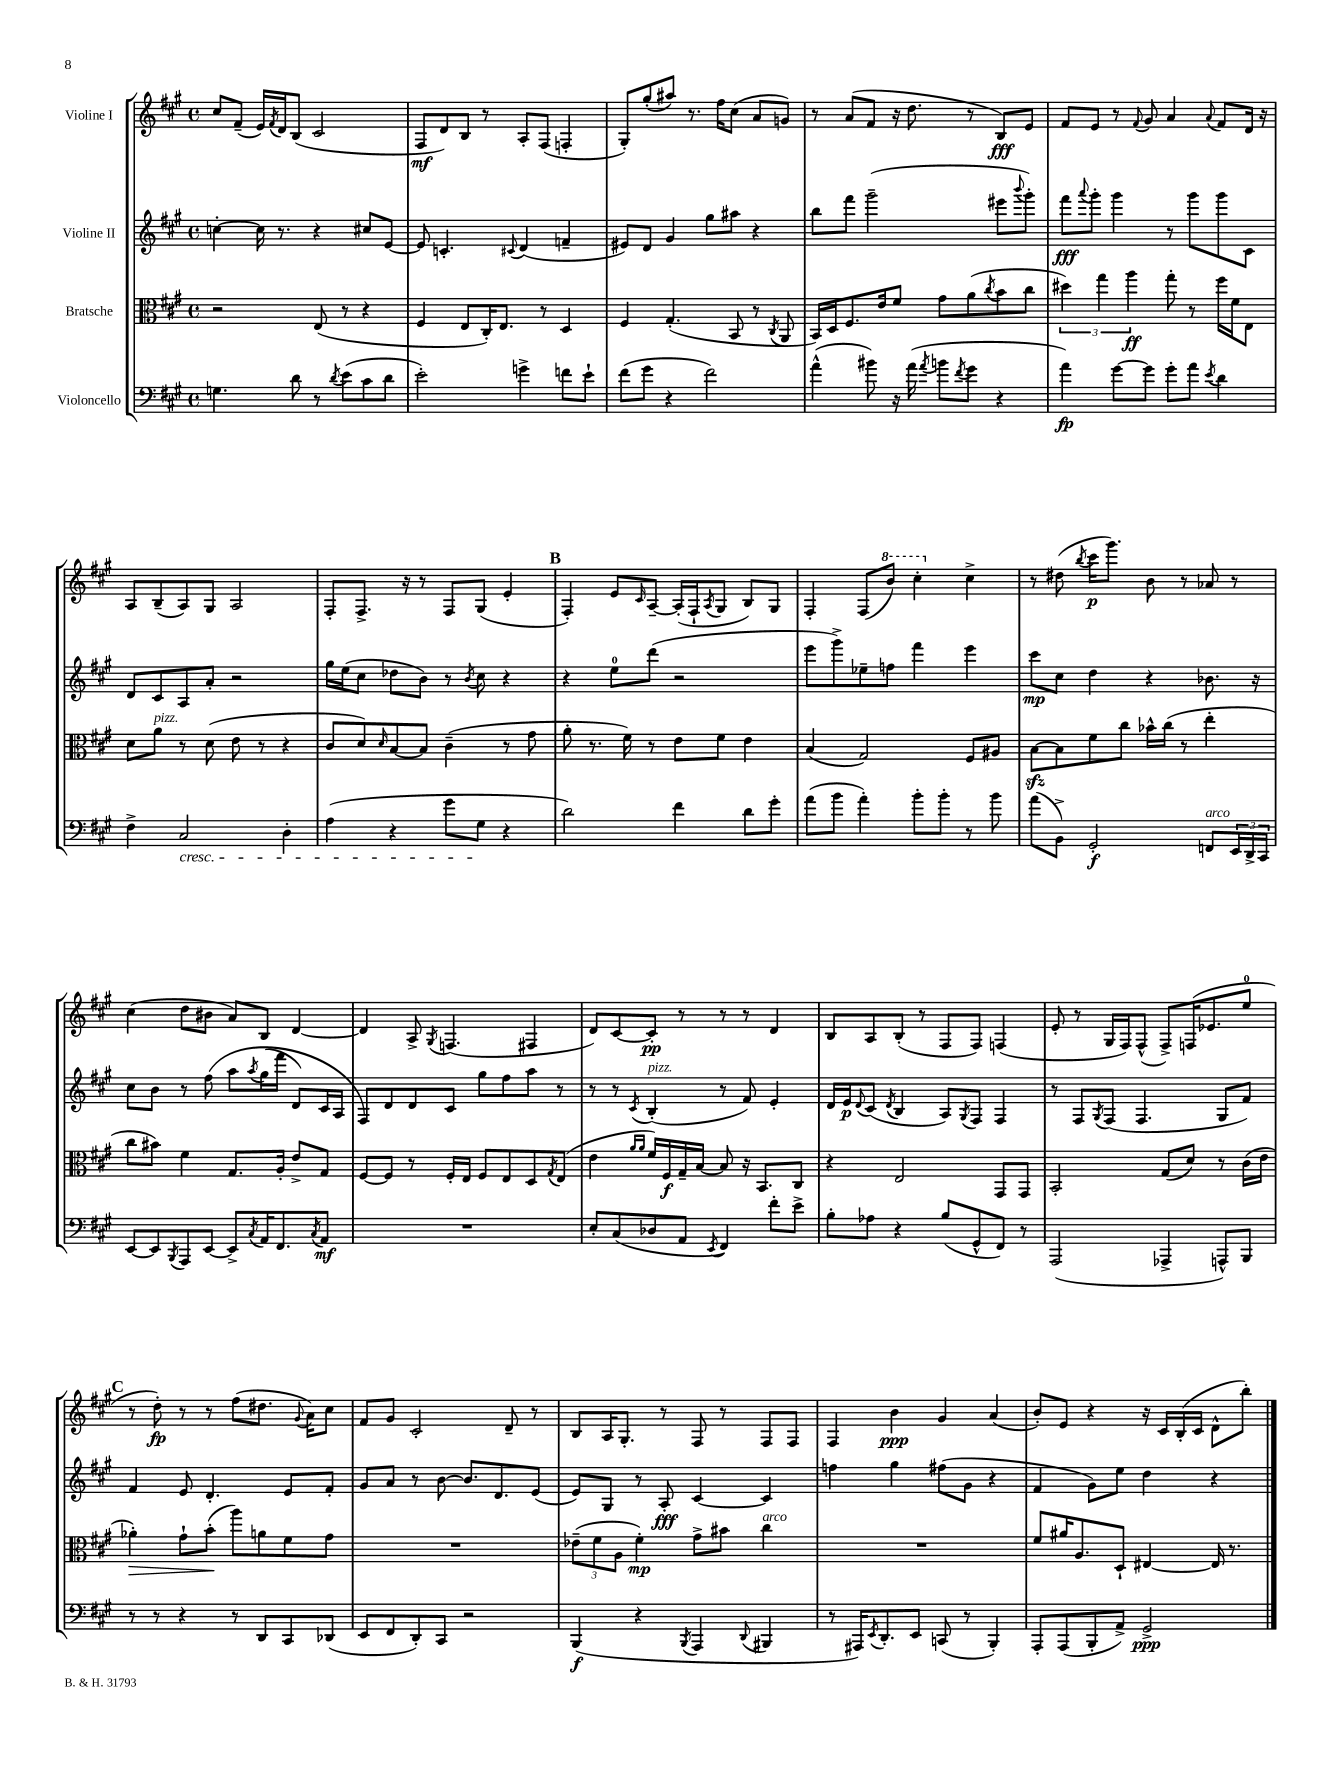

**kern	**dynam	**kern	**dynam	**kern	**dynam	**kern	**dynam
*part4	*part4	*part3	*part3	*part2	*part2	*part1	*part1
*staff4	*staff4	*staff3	*staff3	*staff2	*staff2	*staff1	*staff1
*I"Violoncello	*	*I"Bratsche	*	*I"Violine II	*	*I"Violine I	*
*clefF4	*	*clefC3	*	*clefG2	*	*clefG2	*
*k[f#c#g#]	*	*k[f#c#g#]	*	*k[f#c#g#]	*	*k[f#c#g#]	*
*M4/4	*	*M4/4	*	*M4/4	*	*M4/4	*
*met(c)	*	*met(c)	*	*met(c)	*	*met(c)	*
=6	=6	=6	=6	=6	=6	=6	=6
4.Gn\	.	2r	.	[4ccn'\	.	8cc#/L	.
.	.	.	.	.	.	(8f#~/J	.
.	.	.	.	16cc\]	.	16e/LL)	.
.	.	.	.	.	.	8qf#/	.
.	.	.	.	8.r	.	16d/J	.
8d\	.	.	.	.	.	(8B/J	.
8r	.	(8E/	.	4r	.	2c#/	.
8qd/	.	.	.	.	.	.	.
(8e\L	.	8r	.	.	.	.	.
8c#\	.	4r	.	8cc#X/L	.	.	.
8d\J	.	.	.	[8e/J	.	.	.
=7	=7	=7	=7	=7	=7	=7	=7
2e'\)	.	4F#/	.	8e/]	.	8F#/L	mf
.	.	.	.	4.cn'/	.	8d/)	.
.	.	8E/L	.	.	.	8B/J	.
.	.	16C#'/K)	.	.	.	8r	.
.	.	8.E/J	.	.	.	.	.
.	.	.	.	8qqc#X/	.	.	.
4gn^\	.	.	.	(4d/	.	8A'/L	.
.	.	8r	.	.	.	(8F#/J	.
8fn\L	.	4D/	.	4fn~/	.	4Fn'/	.
8e`\J	.	.	.	.	.	.	.
=8	=8	=8	=8	=8	=8	=8	=8
(8f#\L	.	4F#/	.	8e#X/L)	.	8G#'/L)	.
8g#\J	.	.	.	8d/J	.	(8gg#'/	.
4r	.	(4.G#'/	.	4g#/	.	8aa#X/J)	.
.	.	.	.	.	.	8.r	.
2f#\)	.	.	.	8gg#\L	.	.	.
.	.	.	.	.	.	16ff#\KL	.
.	.	8BB/	.	8aa#X\J	.	(8cc#\J	.
.	.	8r	.	4r	.	8a/L	.
.	.	8qC#/	.	.	.	.	.
.	.	8AA/	.	.	.	8gn/J)	.
=9	=9	=9	=9	=9	=9	=9	=9
(4a^^\	.	16BB/LL)	.	8bb\L	.	8r	.
.	.	16D/J	.	.	.	.	.
.	.	8.F#/	.	8fff#\J	.	(8a/L	.
8b#X\)	.	.	.	(2ggg#~\	.	8f#/J	.
.	.	16e/k	.	.	.	.	.
16r	.	8f#/J	.	.	.	16r	.
(16a\	.	.	.	.	.	8.dd\	.
8qa/	.	.	.	.	.	.	.
8bn\L	.	8g#\L	.	.	.	.	.
8qf#/	.	.	.	.	.	.	.
8g#\J	.	(8a\	.	.	.	8r	.
.	.	8qcc#/	.	.	.	.	.
4r	.	8b\	.	8eee#X\L	.	8B/L)	fff
.	.	.	.	8qqbbb/	.	.	.
.	.	8cc#\J	.	8ggg#'\J)	.	8e/J	.
=10	=10	=10	=10	=10	=10	=10	=10
4a\)	fp	6dd#X\)	.	8fff#\L	fff	8f#/L	.
.	.	.	.	8qqaaa/	.	.	.
.	.	.	.	8ggg#'\J	.	8e/J	.
.	.	6gg#\	.	.	.	.	.
[8g#\L	.	.	.	4ggg#\	.	8r	.
.	.	6aa\	ff	.	.	.	.
.	.	.	.	.	.	8qqf#/	.
8g#\J]	.	.	.	.	.	8g#/	.
8g#'\L	.	8gg#'\	.	8r	.	4a/	.
8a\J	.	8r	.	8ggg#\L	.	.	.
8qe/	.	.	.	.	.	8qqa/	.
4d\	.	16ff#\LL	.	8ggg#\	.	8f#/L	.
.	.	16f#\J	.	.	.	.	.
.	.	8E\J	.	8c#\J	.	16d/Jk	.
.	.	.	.	.	.	16r	.
!!LO:LB:g=z
=11	=11	=11	=11	=11	=11	=11	=11
4F#^\	.	8d\L	.	8d/L	.	8A/L	.
!	!	!LO:TX:a:i:t=pizz.	!	!	!	!	!
.	.	8a\J	.	8c#/	.	(8B~/	.
!LO:TX:b:i:t=cresc.	!	!	!	!	!	!	!
2C#/	.	8r	.	8A/	.	8A/)	.
.	.	(8d\	.	8a'/J	.	8G#/J	.
.	.	8e\	.	2r	.	2A/	.
.	.	8r	.	.	.	.	.
4D'\	.	4r	.	.	.	.	.
=12	=12	=12	=12	=12	=12	=12	=12
(4A\	.	8c#/L	.	16gg#\LL	.	8F#'/L	.
.	.	.	.	(16ee\J	.	.	.
.	.	8d/)	.	8cc#\J	.	8.F#^/J	.
.	.	16qqd/	.	.	.	.	.
4r	.	[8B/	.	8dd-X\L	.	.	.
.	.	.	.	.	.	16r	.
.	.	8B/J]	.	8b\J)	.	8r	.
8g#\L	.	(4c#~\	.	8r	.	8F#/L	.
.	.	.	.	8qb/	.	.	.
8G#\J	.	.	.	8cc#\	.	(8G#/J	.
4r	.	8r	.	4r	.	4e'/	.
.	.	8g#\	.	.	.	.	.
!!LO:REH:place=s1:t=B
=13	=13	=13	=13	=13	=13	=13	=13
2d\)	.	8a'\	.	4r	.	4F#'/)	.
.	.	8.r	.	.	.	.	.
.	.	.	.	8ee\L	.	8e/L	.
.	.	16f#\)	.	.	.	.	.
.	.	.	.	.	.	16qqc#/	.
.	.	8r	.	(8ddd\J	.	[8A~/J	.
4f#\	.	8e\L	.	2r	.	(16A'/LL]	.
.	.	.	.	.	.	16F#`/J	.
.	.	.	.	.	.	8qA/	.
.	.	8f#\J	.	.	.	8G#/J	.
8d\L	.	4e\	.	.	.	8B/L)	.
8g#'\J	.	.	.	.	.	8G#/J	.
=14	=14	=14	=14	=14	=14	=14	=14
(8a\L	.	(4B/	.	8eee\L	.	4F#'/	.
8b\J	.	.	.	8ggg#^\)	.	.	.
4a'\)	.	2G#/)	.	8ee-X~\	.	(8F#/L	.
*	*	*	*	*	*	*8va	*
.	.	.	.	8ffn\J	.	8bb/J)	.
8b'\L	.	.	.	4fff#\	.	4ccc#'\	.
8b'\J	.	.	.	.	.	.	.
*	*	*	*	*	*	*X8va	*
8r	.	8F#/L	.	4eee\	.	4cc#^\	.
8b\	.	8A#X/J	.	.	.	.	.
=15	=15	=15	=15	=15	=15	=15	=15
(8a\L	.	[8Bzz\L	.	8ccc#\L	mp	8r	.
8BB^\J)	.	8B\]	.	8cc#\J	.	(8dd#X\	.
.	.	.	.	.	.	8qbb/	.
2GG#'/	f	8f#\	.	4dd\	.	16ccc#\KL	p
.	.	.	.	.	.	8.ggg#\J)	.
.	.	8cc#\J	.	.	.	.	.
.	.	16b-X^^\LL	.	4r	.	8b\	.
.	.	(16cc#\JJ	.	.	.	.	.
.	.	8r	.	.	.	8r	.
!LO:TX:a:i:t=arco	!	!	!	!	!	!	!
8FFn/L	.	4ee'\	.	8.b-X\	.	8a-X/	.
24EE/L	.	.	.	.	.	8r	.
24DD^/	.	.	.	.	.	.	.
.	.	.	.	16r	.	.	.
24CC#/JJ	.	.	.	.	.	.	.
!!LO:LB:g=z
=16	=16	=16	=16	=16	=16	=16	=16
[8EE/L	.	8cc#\L	.	8cc#\L	.	(4cc#\	.
8EE/]	.	8b#X\J)	.	8b\J	.	.	.
8qBBB/	.	.	.	.	.	.	.
8AAA/	.	4f#\	.	8r	.	8dd\L	.
[8EE/J	.	.	.	(8ff#\	.	8b#X\J	.
8EE^/L]	.	8.G#/L	.	8aa\L	.	8a/L)	.
8qC#/	.	.	.	8qaa/	.	.	.
16AA/K	.	.	.	(16gg#\L	.	8B/J	.
8.FF#/	.	16A'/Jk	.	16fff#\JJ	.	.	.
.	.	8e^/L	.	8d/L)	.	[4d/	.
8qC#/	.	.	.	.	.	.	.
8AA/J	mf	8G#/J	.	16c#/L	.	.	.
.	.	.	.	16A/JJ	.	.	.
=17	=17	=17	=17	=17	=17	=17	=17
1r	.	[8F#/L	.	8F#/L)	.	4d/]	.
.	.	8F#/J]	.	8d/	.	.	.
.	.	8r	.	8d/	.	8A^/	.
.	.	.	.	.	.	8qG#/	.
.	.	16F#'/LL	.	8c#/J	.	(4.Fn/	.
.	.	16E/JJ	.	.	.	.	.
.	.	8F#/L	.	8gg#\L	.	.	.
.	.	8E/	.	8ff#\	.	.	.
.	.	8D/	.	8aa\J	.	4F#X/	.
.	.	8qG#/	.	.	.	.	.
.	.	(8E/J	.	8r	.	.	.
=18	=18	=18	=18	=18	=18	=18	=18
8E'/L	.	4e\	.	8r	.	8d/L)	.
(8C#/	.	.	.	8r	.	[8c#/	.
.	.	16qqa/LL	.	.	.	.	.
.	.	16qqa/JJ	.	8qc#/	.	.	.
!	!	!	!	!LO:TX:a:i:t=pizz.	!	!	!
8D-X/	.	16f#/LL)	.	(4B'/	.	8c#'/J]	pp
.	.	16F#/	f	.	.	.	.
8AA/J	.	16G#~/	.	.	.	8r	.
.	.	[16B/JJ	.	.	.	.	.
8qEE/	.	.	.	.	.	.	.
4FF#/)	.	8B/]	.	8r	.	8r	.
.	.	16r	.	8f#/)	.	8r	.
.	.	8.BB/L	.	.	.	.	.
8f#'\L	.	.	.	4e'/	.	4d/	.
8e^\J	.	8C#/J	.	.	.	.	.
=19	=19	=19	=19	=19	=19	=19	=19
8B'\L	.	4r	.	16d/LL	.	8B/L	.
.	.	.	.	16e/J	p	.	.
.	.	.	.	8qqd/	.	.	.
8A-X\J	.	.	.	(8c#/J	.	8A/	.
.	.	.	.	8qd/	.	.	.
4r	.	2E/	.	4B/	.	(8B'/J	.
.	.	.	.	.	.	8r	.
(8B/L	.	.	.	8A/L)	.	8F#/L	.
.	.	.	.	8qG#/	.	.	.
8GG#^^/	.	.	.	8F#/J	.	8F#/J)	.
8FF#/J)	.	8GG#/L	.	4F#/	.	(4Fn/	.
8r	.	8GG#/J	.	.	.	.	.
=20	=20	=20	=20	=20	=20	=20	=20
(2AAA/	.	2BB'/	.	8r	.	8e'/	.
.	.	.	.	8F#/L	.	8r	.
.	.	.	.	8qG#/	.	.	.
.	.	.	.	(8F#/J	.	16G#/LL	.
.	.	.	.	.	.	16F#/J)	.
.	.	.	.	4.F#/	.	(8F#^^/J	.
4AAA-X^/	.	(8G#/L	.	.	.	8F#^/L)	.
.	.	8d/J)	.	.	.	(16Fn/K	.
.	.	.	.	.	.	8.e-X/	.
8AAAn^^/L)	.	8r	.	8G#/L	.	.	.
8BBB/J	.	(16c#\LL	.	8f#/J)	.	8ee/J	.
.	.	16e\JJ	.	.	.	.	.
!!LO:LB:g=z
!!LO:REH:place=s1:t=C
=21	=21	=21	=21	=21	=21	=21	=21
!	!	!	!LO:HP:b	!	!	!	!
8r	.	4a-X'\)	>	4f#/	.	8r	.
8r	.	.	.	.	.	8dd'\)	fp
4r	.	8g#`\L	.	8e/	.	8r	.
.	.	(8b'\J	.	4.d'/	.	8r	.
8r	.	8aa\L)	]	.	.	(8ff#\L	.
8DD/L	.	8an\	.	.	.	8.dd#X\J	.
8CC#/	.	8f#\	.	8e/L	.	.	.
.	.	.	.	.	.	8qqg#/	.
.	.	.	.	.	.	16a\KL)	.
(8DD-X/J	.	8g#\J	.	8f#'/J	.	8cc#\J	.
=22	=22	=22	=22	=22	=22	=22	=22
8EE/L	.	1r	.	8g#/L	.	8f#/L	.
8FF#/	.	.	.	8a/J	.	8g#/J	.
8DD'/)	.	.	.	8r	.	2c#'/	.
8CC#/J	.	.	.	[8b\	.	.	.
2r	.	.	.	8.b/L]	.	.	.
.	.	.	.	8.d/	.	.	.
.	.	.	.	.	.	8d~/	.
.	.	.	.	(8e/J	.	8r	.
=23	=23	=23	=23	=23	=23	=23	=23
(4BBB/	f	(12e-X~\L	.	8e/L)	.	8B/L	.
.	.	12f#\	.	.	.	.	.
.	.	.	.	8G#/J	.	16A/K	.
.	.	12A\J	.	.	.	.	.
.	.	.	.	.	.	8.G#'/J	.
4r	.	4f#'\)	mp	8r	.	.	.
.	.	.	.	8A'/	fff	8r	.
8qBBB/	.	.	.	.	.	.	.
4AAA/	.	8g#^\L	.	[4c#/	.	8F#/	.
.	.	8b#X\J	.	.	.	8r	.
8qqDD/	.	.	.	.	.	.	.
!	!	!LO:TX:a:i:t=arco	!	!	!	!	!
4BBB#X/	.	4cc#\	.	4c#/]	.	8F#/L	.
.	.	.	.	.	.	8F#/J	.
=24	=24	=24	=24	=24	=24	=24	=24
8r	.	1r	.	4ffn\	.	4F#/	.
16AAA#X/KL)	.	.	.	.	.	.	.
8qEE/	.	.	.	.	.	.	.
8.DD'/	.	.	.	.	.	.	.
.	.	.	.	4gg#\	.	4b\	ppp
8EE/J	.	.	.	.	.	.	.
(8CCn/	.	.	.	(8ff#X\L	.	4g#/	.
8r	.	.	.	8g#\J	.	.	.
4BBB'/)	.	.	.	4r	.	(4a/	.
=25	=25	=25	=25	=25	=25	=25	=25
8AAA'/L	.	8f#/L	.	4f#/	.	8b'/L)	.
(8AAA/	.	16a#X/K	.	.	.	8e/J	.
.	.	8.A/	.	.	.	.	.
8BBB'/	.	.	.	8g#\L)	.	4r	.
8AA^/J)	.	8D`/J	.	8ee\J	.	.	.
2GG#^/	ppp	[4E#X/	.	4dd\	.	16r	.
.	.	.	.	.	.	16c#/LL	.
.	.	.	.	.	.	(16B'/	.
.	.	.	.	.	.	16c#/JJ	.
.	.	16E#/]	.	4r	.	8d^^\L	.
.	.	8.r	.	.	.	.	.
.	.	.	.	.	.	8bb'\J)	.
==	==	==	==	==	==	==	==
*-	*-	*-	*-	*-	*-	*-	*-
